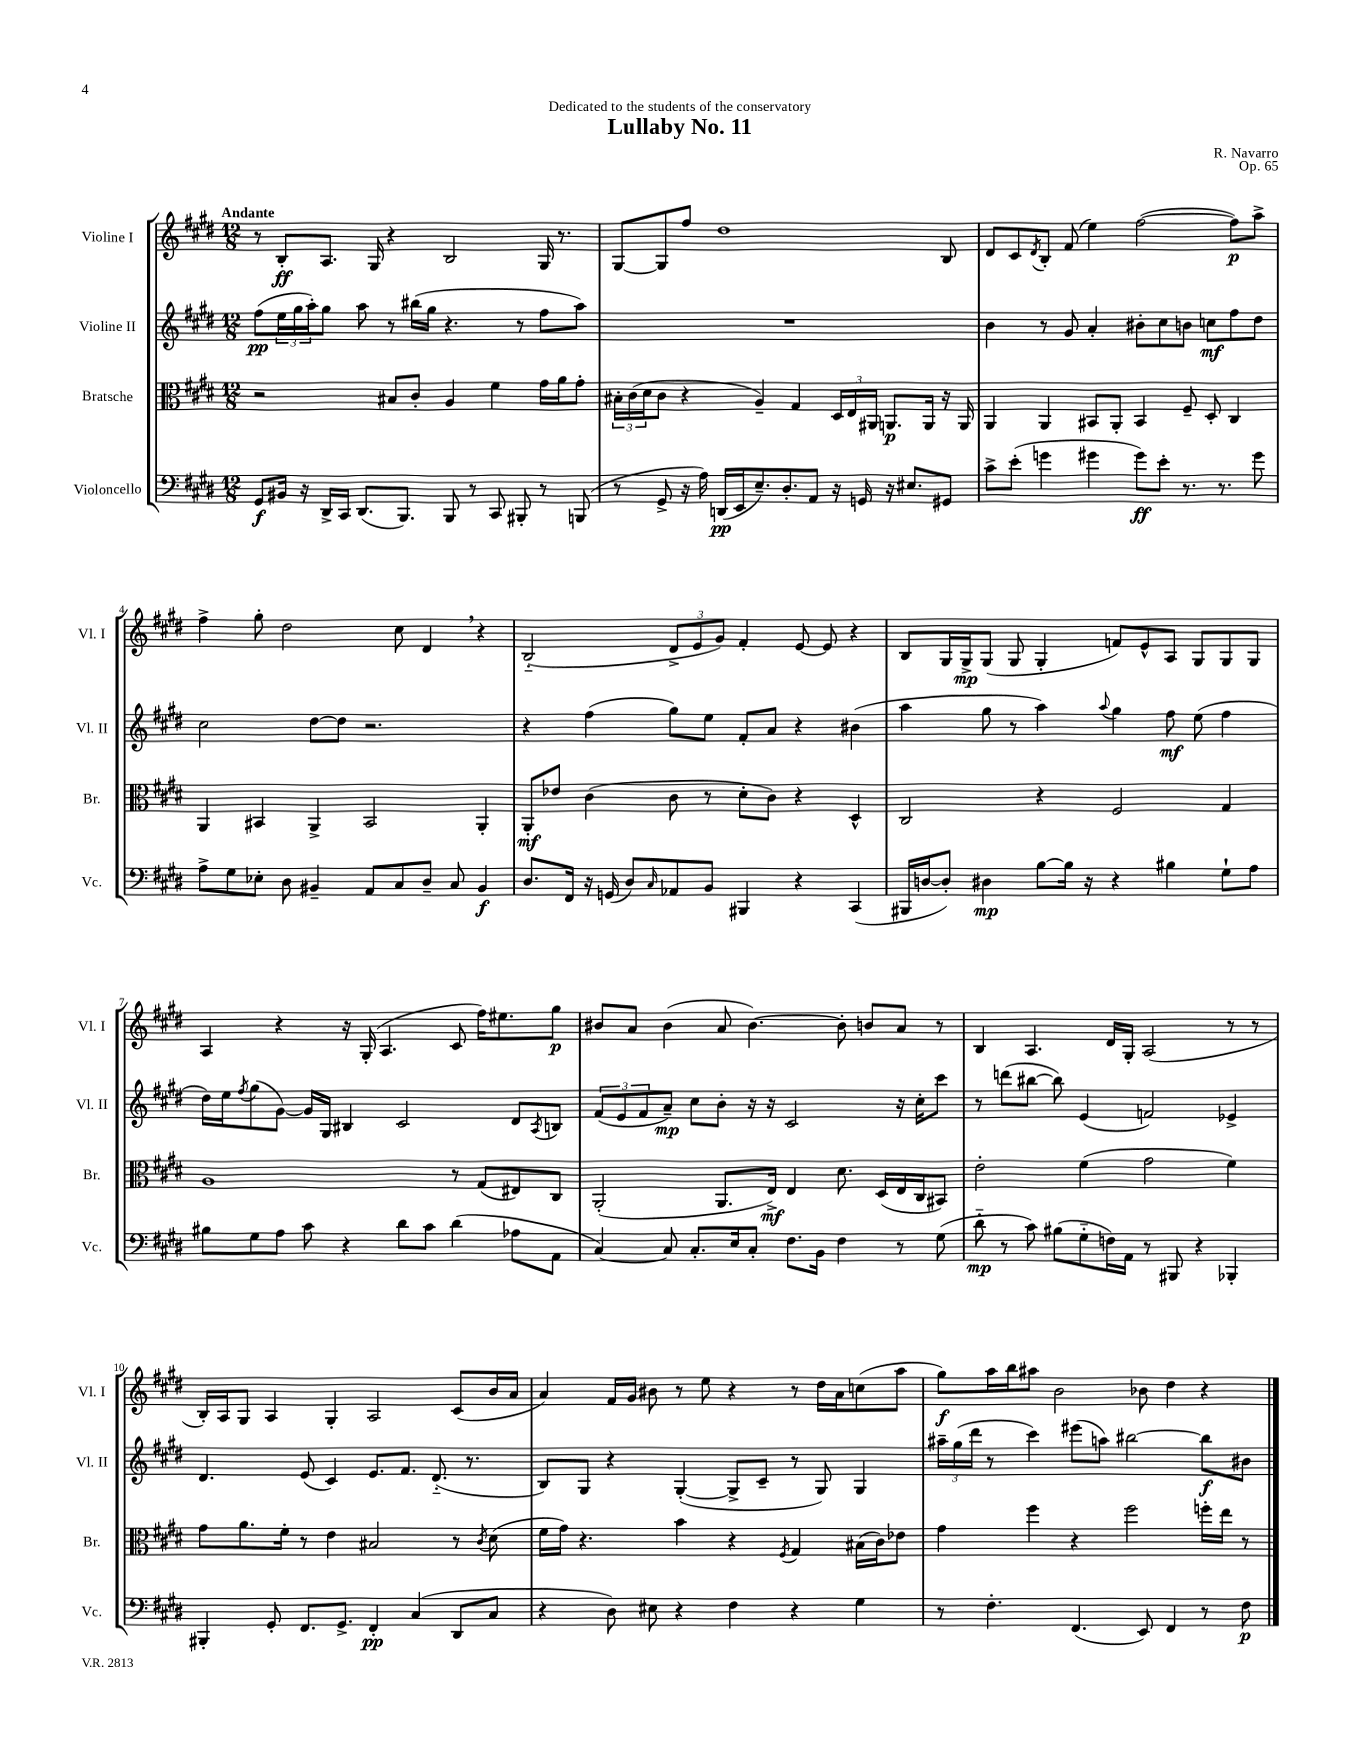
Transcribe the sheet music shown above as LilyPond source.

\header { title = "Lullaby No. 11" composer = "R. Navarro" dedication = "Dedicated to the students of the conservatory" opus = "Op. 65" }
<<
\new StaffGroup <<
\new Staff = "s0" \with { instrumentName = "Violine I" shortInstrumentName = "Vl. I" } {
    \clef treble \key e \major \numericTimeSignature \time 12/8 \tempo "Andante"
    r8 b8-.\ff a8. gis16 r4 b2 gis16 r8. |
    gis8~ gis8 fis''8 dis''1 b8 |
    dis'8 cis'8 \acciaccatura { dis'8 } b8-. fis'8( e''4) fis''2~( fis''8\p) a''8-> |
    fis''4-> gis''8-. dis''2 cis''8 dis'4 \breathe r4 |
    b2-_( \tuplet 3/2 { dis'8-> e'8 gis'8) } fis'4-. e'8~ e'8 r4 |
    b8 gis16 gis16->\mp gis8( gis8 gis4-. f'8) e'8-^ a8 gis8 gis8 gis8 |
    a4 r4 r16 gis16-.( a4. cis'8 fis''16) eis''8. gis''8\p |
    bis'8 a'8 bis'4( a'8 bis'4.~) bis'8-. b'8 a'8 r8 |
    b4 a4. dis'16 gis16-. a2( r8 r8 |
    b16-.) a16 gis8 a4 gis4-. a2 cis'8( b'16 a'16 |
    a'4) fis'16 gis'16 bis'8 r8 e''8 r4 r8 dis''16 a'16 c''8( a''8 |
    gis''8\f) a''16 b''16 ais''8 b'2 bes'8 dis''4 r4 \bar "|." |
}
\new Staff = "s1" \with { instrumentName = "Violine II" shortInstrumentName = "Vl. II" } {
    \clef treble \key e \major \numericTimeSignature \time 12/8
    fis''8\pp( \tuplet 3/2 { e''16 gis''16 a''16-.) } gis''8 a''8 r8 bis''16( gis''16 r4. r8 fis''8 a''8) |
    R1. |
    b'4 r8 gis'8 a'4-. bis'8-. cis''8 b'8 c''8\mf fis''8 dis''8 |
    cis''2 dis''8~ dis''8 r2. |
    r4 fis''4( gis''8) e''8 fis'8-. a'8 r4 bis'4( |
    a''4 gis''8 r8 a''4) \appoggiatura { a''8 } gis''4 fis''8\mf e''8( fis''4 |
    dis''16) e''16 \acciaccatura { fis''8 } gis''8( gis'8~) gis'16 gis16 bis4 cis'2 dis'8 \acciaccatura { a8 } b8 |
    \tuplet 3/2 { fis'8( e'8 fis'8 } a'8--\mp) cis''8 b'8-. r16 r16 cis'2 r16 cis''16-. cis'''8 |
    r8 d'''8( bis''8~ bis''8) e'4( f'2) ees'4-> |
    dis'4. e'8( cis'4) e'8. fis'8. dis'8.-_( r8. |
    b8) gis8 r4 gis4~-.( gis8-> cis'8-- r8 gis8) gis4 |
    \tuplet 3/2 { ais''16-- gis''16( dis'''16 } r8 cis'''4) eis'''8( a''8) bis''2~ bis''8\f bis'8 \bar "|." |
}
\new Staff = "s2" \with { instrumentName = "Bratsche" shortInstrumentName = "Br." } {
    \clef alto \key e \major \numericTimeSignature \time 12/8
    r2 bis8 cis'8-. a4 fis'4 gis'16 a'16 gis'8-. |
    \tuplet 3/2 { bis16-. cis'16( dis'16 } cis'8 r4 a4--) gis4 \tuplet 3/2 { dis16 e16 ais,16 } a,8.\p a,16 r16 a,16 |
    a,4 a,4 bis,8 a,8-. bis,4 fis8-- dis8-. cis4 |
    a,4 bis,4 a,4-> bis,2 a,4-. |
    a,8-.\mf ees'8 cis'4( cis'8 r8 dis'8-. cis'8) r4 dis4-^ |
    cis2 r4 fis2 gis4 |
    a1 r8 gis8( eis8) cis8 |
    a,2-.( a,8. e16->\mf) e4 dis'8. dis16( e16 cis16 bis,8) |
    e'2-. fis'4( gis'2 fis'4) |
    gis'8 a'8. fis'16-. r8 e'4 bis2 r8 \acciaccatura { cis'8 } dis'8( |
    fis'16 gis'16) r4. b'4 r4 \acciaccatura { fis8 } gis4 bis16( cis'16) ees'8 |
    gis'4 fis''4 r4 fis''2 f''16-. e''16 r8 \bar "|." |
}
\new Staff = "s3" \with { instrumentName = "Violoncello" shortInstrumentName = "Vc." } {
    \clef bass \key e \major \numericTimeSignature \time 12/8
    gis,8\f bis,16 r16 dis,16-> cis,16 dis,8.( b,,8.) b,,8 r8 cis,8 bis,,8-. r8 b,,8( |
    r8 gis,8-> r16 a16) d,16\pp( e,16 e8.--) dis8.-. a,8 r16 g,16 r16 eis8. gis,8 |
    cis'8-> e'8-.( g'4 gis'4 gis'8\ff) e'8-. r8. r8. gis'8 |
    a8-> gis8 ees8-. dis8 bis,4-- a,8 cis8 dis8-- cis8 bis,4\f |
    dis8. fis,16 r16 g,16( dis8) \grace { cis16 } aes,8 b,8 bis,,4 r4 cis,4( |
    bis,,16 d16~ d8-.) dis4\mp b8~ b16 r16 r4 bis4 gis8-! a8 |
    bis8 gis8 a8 cis'8 r4 dis'8 cis'8 dis'4( aes8 a,8 |
    cis4~) cis8 cis8.-. e16 cis8-. fis8. b,16 fis4 r8 gis8( |
    dis'8-_\mp r8 cis'8) bis8( gis8-_ f16) a,16 r8 bis,,8 r4 bes,,4-. |
    bis,,4-. gis,8-. fis,8. gis,8.-> fis,4-.\pp cis4( dis,8 cis8 |
    r4 dis8) eis8 r4 fis4 r4 gis4 |
    r8 fis4.-. fis,4.( e,8) fis,4 r8 fis8\p \bar "|." |
}
>>
>>
